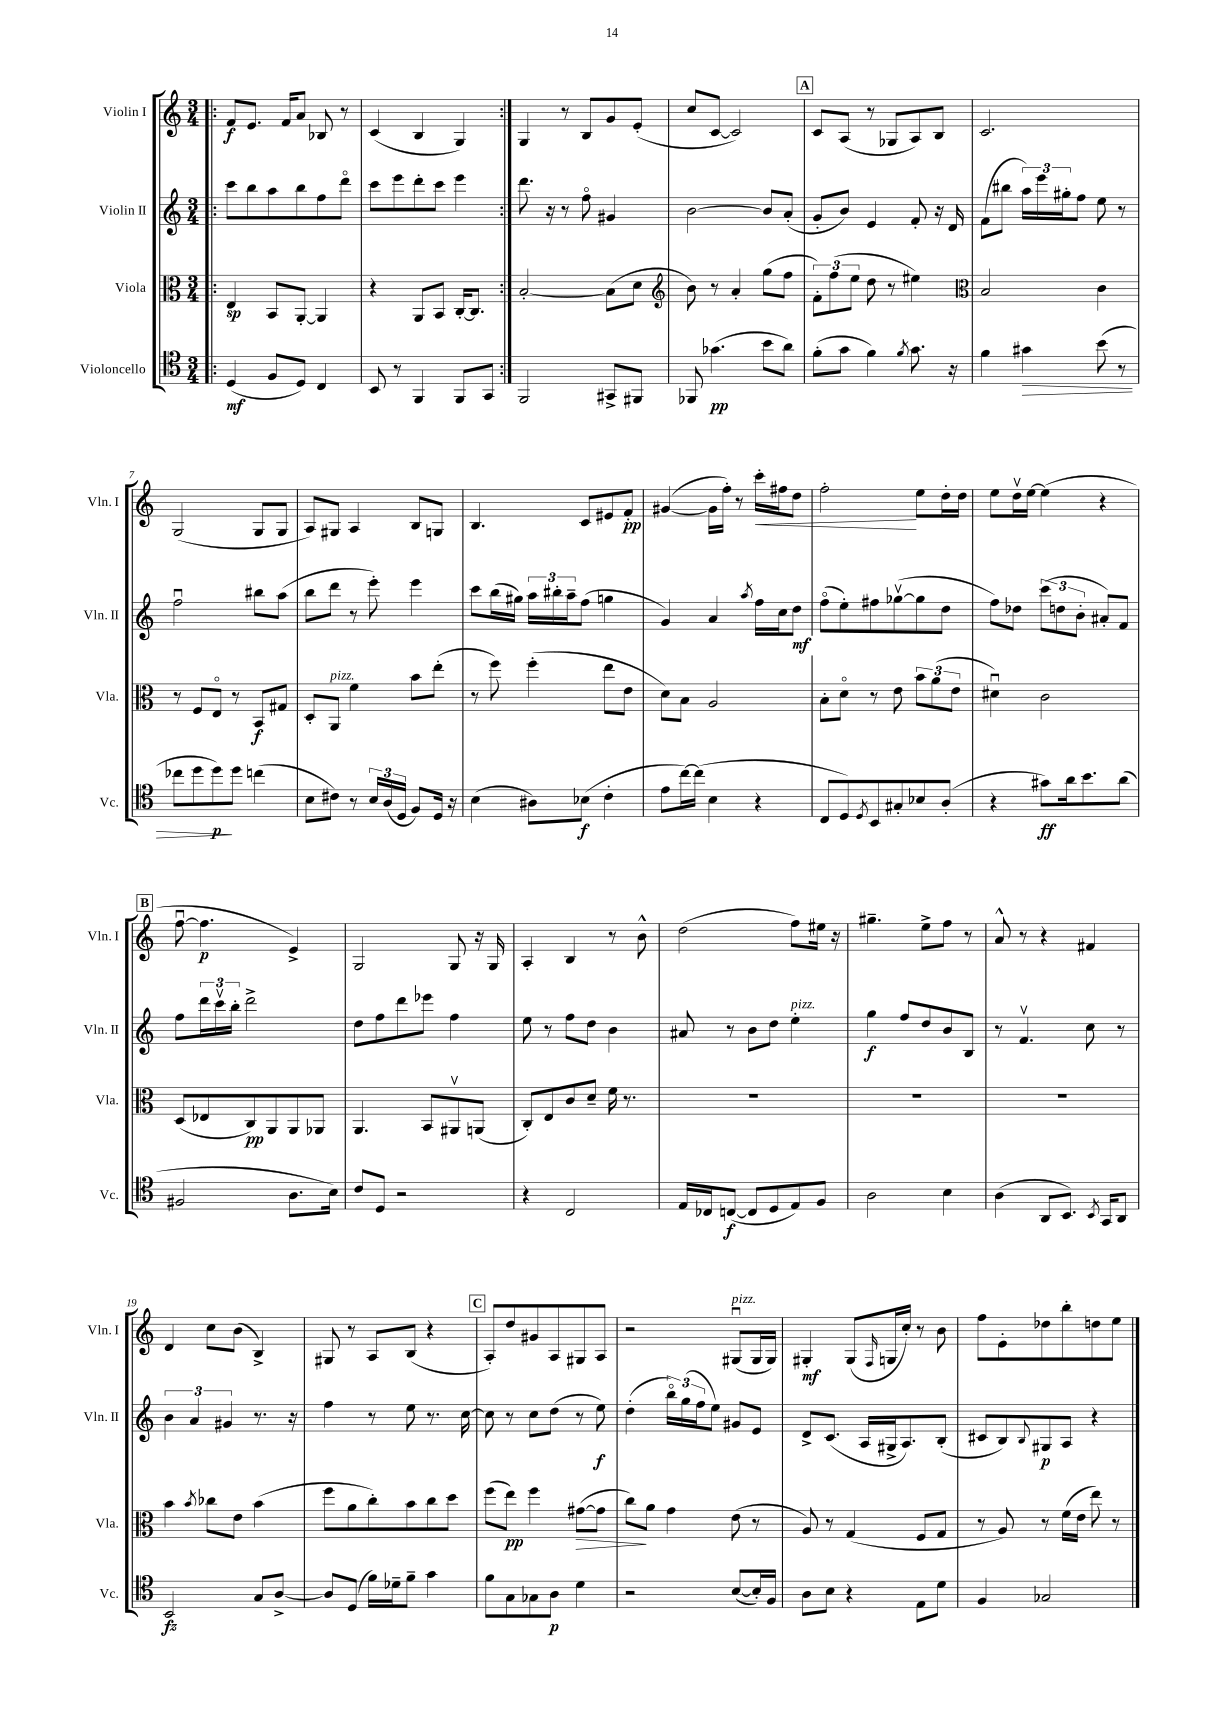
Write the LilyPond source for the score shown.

<<
\new StaffGroup <<
\new Staff = "s0" \with { instrumentName = "Violin I" shortInstrumentName = "Vln. I" } {
    \clef treble \key c \major \numericTimeSignature \time 3/4
    \repeat volta 2 { \bar ".|:" f'8\f e'8. f'16 a'8 bes8 r8 |
    c'4( b4 g4) | }
    g4 r8 b8 g'8 e'8-.( |
    c''8 c'8~ c'2) |
    \mark \markup { \box "A" } c'8 a8( r8 ges8 a8) b8 |
    c'2. |
    g2( g8 g8 |
    a8) gis8 a4 b8 g8 |
    b4. c'8 eis'8 f'8-.\pp |
    gis'4~( gis'16 f''16-.) r8 c'''16-.\< fis''16 d''8 |
    f''2-.\! e''8 d''16-. d''16 |
    e''8 d''16\upbow e''16~ e''4( r4 |
    \mark \markup { \box "B" } f''8~\downbow f''4.\p e'4->) |
    g2 g8 r16 g16 |
    a4-. b4 r8 b'8-^ |
    d''2( f''8) eis''16 r16 |
    gis''4.-- e''8-> f''8 r8 |
    a'8-^ r8 r4 fis'4 |
    d'4 c''8 b'8( b4->) |
    gis8 r8 a8 b8( r4 |
    \mark \markup { \box "C" } a8-.) d''8 gis'8 a8 gis8 a8 |
    r2 gis8\downbow^\markup { \italic "pizz." }( gis16 gis16) |
    gis4-.\mf gis8( \grace { f16 } g16 c''16-.) r8 b'8 |
    f''8 e'8-. des''8 b''8-. d''8 e''8 \bar "|." |
}
\new Staff = "s1" \with { instrumentName = "Violin II" shortInstrumentName = "Vln. II" } {
    \clef treble \key c \major \numericTimeSignature \time 3/4
    \repeat volta 2 { \bar ".|:" c'''8 b''8 a''8 b''8 f''8 d'''8\flageolet |
    c'''8 e'''8 d'''8-. c'''8 e'''4 | }
    d'''8. r16 r8 f''8\flageolet gis'4 |
    b'2~ b'8 a'8-.( |
    \mark \markup { \box "A" } g'8-. b'8) e'4 f'8-. r16 d'16 |
    f'8( bis''8 \tuplet 3/2 { a''16) e'''16 gis''16-. } f''8 e''8 r8 |
    f''2\downbow bis''8 a''8( |
    b''8 d'''8 r8 e'''8-.) e'''4 |
    c'''8 b''16( gis''16) \tuplet 3/2 { a''16 bis''16-. a''16-- } f''8( g''4 |
    g'4) a'4 \acciaccatura { a''8 } f''16 c''16 d''8\mf |
    f''8\flageolet( e''8-.) fis''8 ges''8~\upbow( ges''8 d''8 |
    f''8) des''8 \tuplet 3/2 { c'''8( d''8 b'8-. } ais'8-.) f'8 |
    \mark \markup { \box "B" } f''8 \tuplet 3/2 { d'''16 c'''16\upbow b''16-. } d'''2-> |
    d''8 f''8 d'''8 ees'''8 f''4 |
    e''8 r8 f''8 d''8 b'4 |
    ais'8 r8 b'8 d''8 e''4-.^\markup { \italic "pizz." } |
    g''4\f f''8 d''8 b'8 b8 |
    r8 f'4.\upbow c''8 r8 |
    \tuplet 3/2 { b'4 a'4 gis'4 } r8. r16 |
    f''4 r8 e''8 r8. c''16~ |
    \mark \markup { \box "C" } c''8 r8 c''8 d''8( r8 e''8\f) |
    d''4-.( \tuplet 3/2 { b''16\flageolet) g''16( f''16 } e''8) gis'8 e'8 |
    d'8-> c'8.( a16 gis16-> a8.) b8-.( |
    cis'8 b8) \appoggiatura { b8 } gis8\p a8 r4 \bar "|." |
}
\new Staff = "s2" \with { instrumentName = "Viola" shortInstrumentName = "Vla." } {
    \clef alto \key c \major \numericTimeSignature \time 3/4
    \repeat volta 2 { \bar ".|:" e4\sp b,8 a,8~-. a,4 |
    r4 a,8 b,8 c16~-. c8. | }
    b2~-. b8( d'8 |
    \clef treble b'8) r8 a'4-. g''8( f''8 |
    \mark \markup { \box "A" } \tuplet 3/2 { f'8-.) f''8( e''8 } d''8 r8 eis''4) |
    \clef alto b2 c'4 |
    r8 f8 e8\flageolet r8 b,8\f gis8 |
    d8-. a,8^\markup { \italic "pizz." } f'4 b'8 e''8-.( |
    r8 f''8) f''4-.( e''8 e'8 |
    d'8) b8 a2 |
    b8-. d'8\flageolet r8 e'8 \tuplet 3/2 { b'8 a'8( e'8 } |
    dis'4\downbow) c'2 |
    \mark \markup { \box "B" } d8( ees8 c8\pp) a,8 a,8 aes,8 |
    a,4. b,8 ais,8\upbow a,8( |
    c8-.) e8 c'8 d'8-- f'16 r8. |
    R2. |
    R2. |
    R2. |
    b'4 \acciaccatura { b'8 } ces''8 e'8 b'4( |
    f''8 a'8 c''8-.) b'8 c''8 d''8 |
    \mark \markup { \box "C" } f''8( e''8\pp) f''4 gis'8~\>( gis'8 |
    c''8\!) a'8 g'4 e'8( r8 |
    a8) r8 g4( f8 g8 |
    r8 a8) r8 f'16( e'16 e''8) r8 \bar "|." |
}
\new Staff = "s3" \with { instrumentName = "Violoncello" shortInstrumentName = "Vc." } {
    \clef tenor \key c \major \numericTimeSignature \time 3/4
    \repeat volta 2 { \bar ".|:" d4\mf( f8 d8) c4 |
    b,8 r8 f,4 f,8 g,8 | }
    f,2 gis,8-> fis,8 |
    fes,8 ges'4.\pp( b'8 a'8) |
    \mark \markup { \box "A" } f'8-.( g'8 f'4) \acciaccatura { f'8 } g'8. r16 |
    f'4 gis'4\> b'8( r8 |
    ces''8 d''8 d''8\p\!) d''8 c''4( |
    b8 cis'8) r8 \tuplet 3/2 { b16 a16( d16 } f8) d16 r16 |
    b4( ais8) bes8\f( c'4-. |
    e'8 c''16~) c''16( b4 r4 |
    c8 d8) \acciaccatura { d8 } b,8 gis8-. bes8 a8-.( |
    r4 gis'8\ff) a'16 b'8. a'8( |
    \mark \markup { \box "B" } fis2 a8. b16) |
    c'8 d8 r2 |
    r4 c2 |
    e16 ces16 c8~\f( c8 d8 e8) f8 |
    a2 b4 |
    a4( a,8 b,8.) \acciaccatura { b,8 } g,16 a,8 |
    b,2\fz g8 a8~-> |
    a8 d8( f'16) des'16-- f'8-- g'4 |
    \mark \markup { \box "C" } f'8 g8 ges8 a8\p d'4 |
    r2 b8~( b16-.) f16 |
    a8 b8 r4 e8 d'8 |
    f4 ges2 \bar "|." |
}
>>
>>
